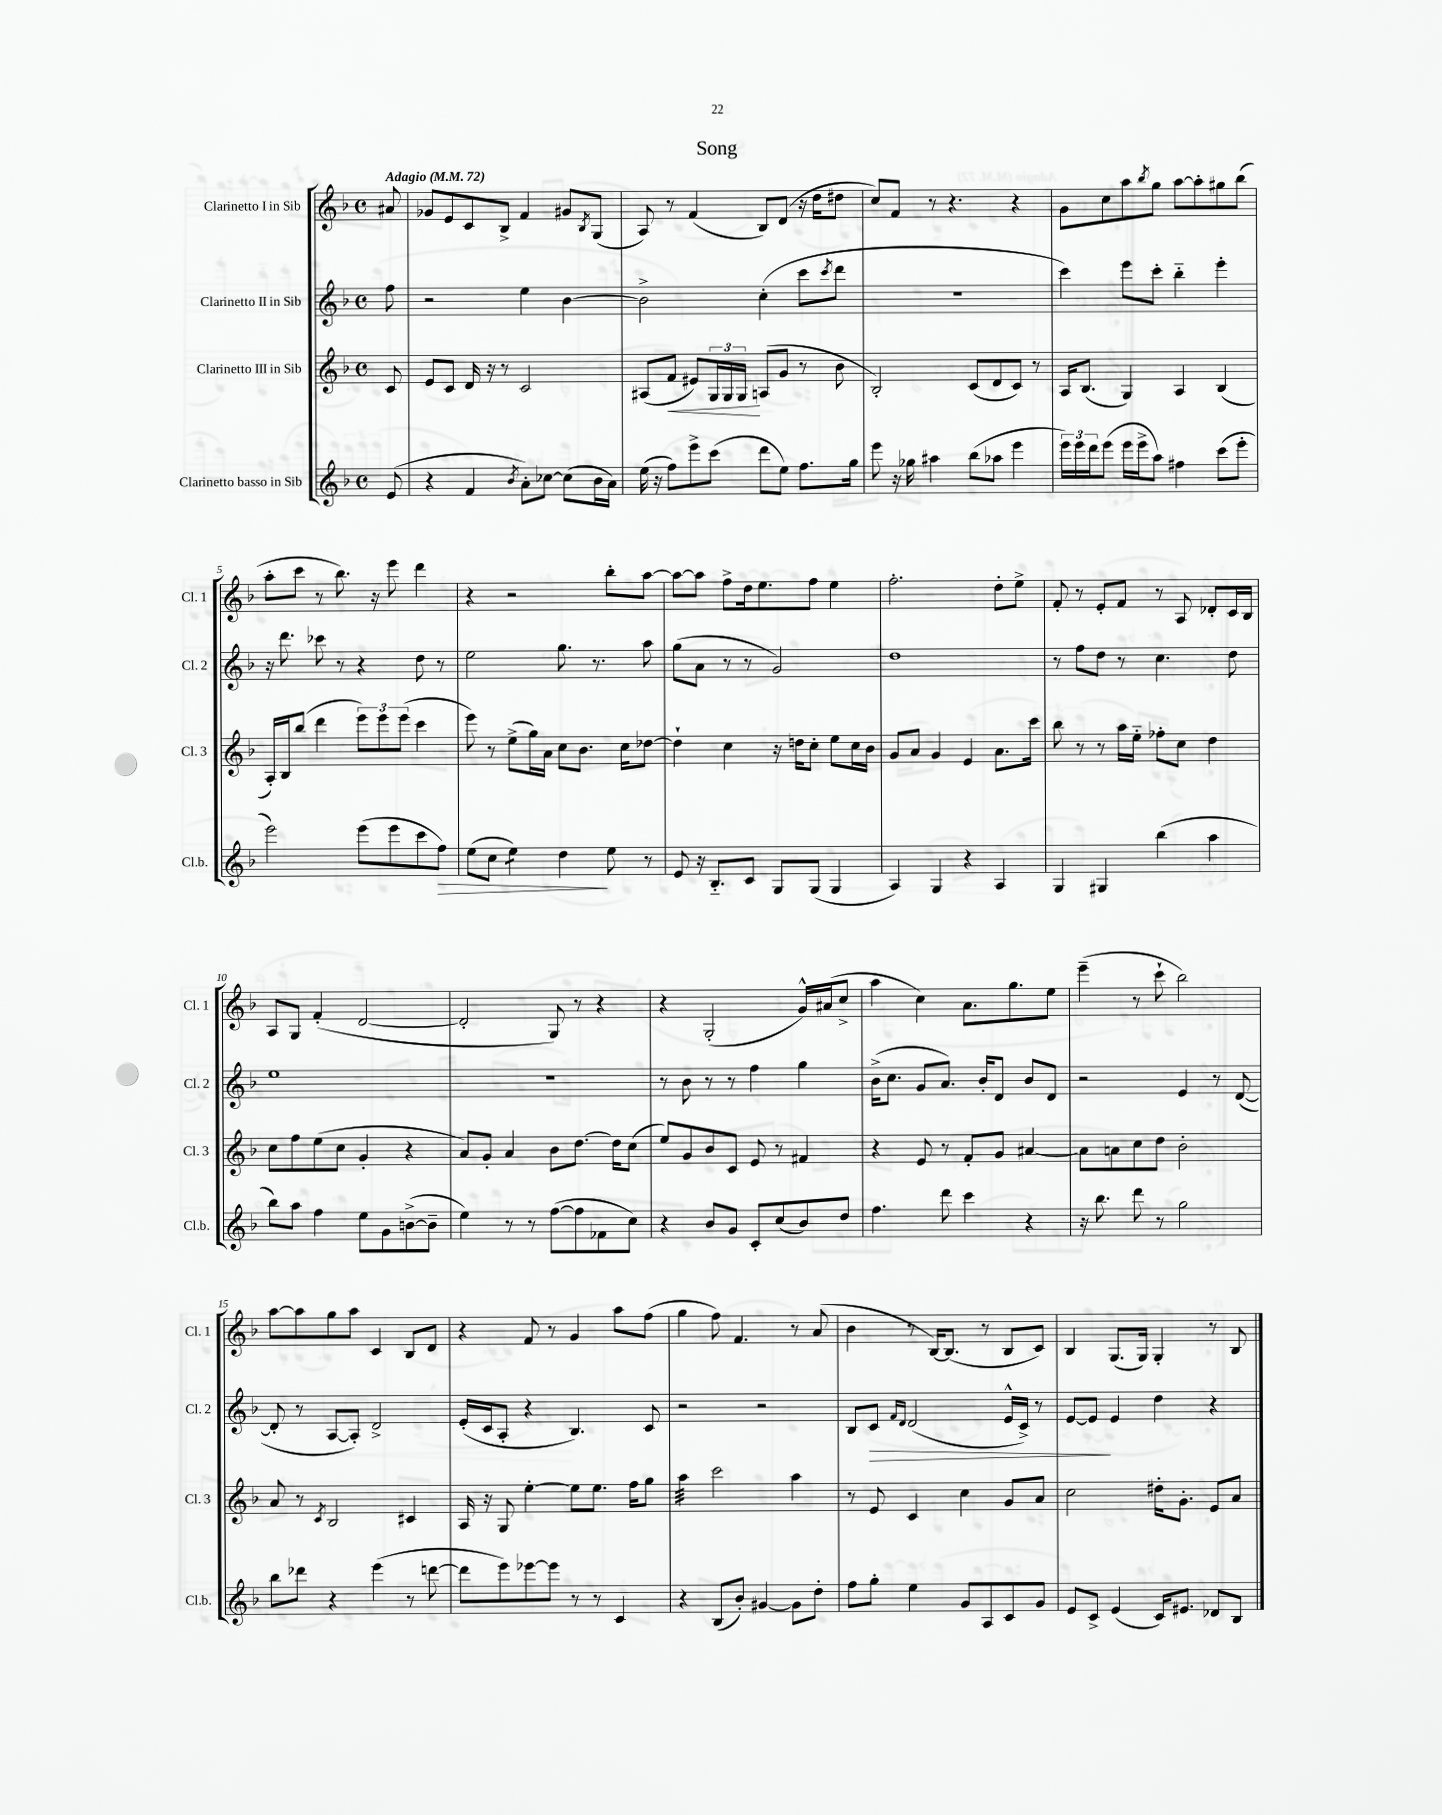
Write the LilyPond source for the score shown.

\header { title = "Song" }
<<
\new StaffGroup <<
\new Staff = "s0" \with { instrumentName = "Clarinetto I in Sib" shortInstrumentName = "Cl. 1" } {
    \clef treble \key f \major \defaultTimeSignature \time 4/4 \partial 8 \tempo "Adagio" 4 = 72
    ais'8 |
    ges'8 e'8 c'8 bes8-> f'4 gis'8 \acciaccatura { bes8 } g8( |
    a8) r8 f'4( bes8) d'8( r16 d''16 dis''8 |
    c''8) f'8 r8 r4. r4 |
    g'8 c''8 a''8 \acciaccatura { bes''8 } g''8 a''8~ a''8-. gis''8 bes''8( |
    a''8-. c'''8 r8 bes''8.) r16 e'''8 d'''4 |
    r4 r2 bes''8-. a''8~ |
    a''8~ a''8 f''8-> d''16 e''8. f''8 e''4 |
    f''2.-. d''8-. e''8-> |
    f'8-. r8 e'8-. f'8 r8 a8 des'8-. c'16 bes16 |
    a8 g8 f'4-.( d'2~ |
    d'2-. g8) r8 r4 |
    r4 g2-.( g'16-^) ais'16( c''8-> |
    a''4 c''4) a'8. g''8. e''8 |
    e'''4--( r8 c'''8-! bes''2) |
    a''8~ a''8 g''8 a''8 c'4 bes8 d'8 |
    r4 f'8 r8 g'4 a''8 f''8( |
    g''4 f''8) f'4. r8 a'8( |
    bes'4 r8 bes16~) bes8.( r8 bes8 c'8) |
    bes4 g8.( g16) g4-. r8 bes8 \bar "|." |
}
\new Staff = "s1" \with { instrumentName = "Clarinetto II in Sib" shortInstrumentName = "Cl. 2" } {
    \clef treble \key f \major \defaultTimeSignature \time 4/4 \partial 8
    f''8 |
    r2 e''4 bes'4~ |
    bes'2-> c''4-.( c'''8 \acciaccatura { c'''8 } d'''8 |
    R1 |
    c'''4) e'''8 c'''8-. bes''4-_ e'''4-. |
    r16 d'''8. ces'''8 r8 r4 d''8 r8 |
    e''2 g''8. r8. a''8 |
    g''8( a'8 r8 r8 g'2) |
    d''1 |
    r8 f''8 d''8 r8 c''4. d''8 |
    e''1 |
    r1 |
    r8 bes'8 r8 r8 f''4 g''4 |
    bes'16->( c''8. g'8 a'8.) bes'16-. d'8 bes'8 d'8 |
    r2 e'4 r8 d'8~( |
    d'8-. r8 a8~ a8-.) d'2-> |
    e'16-.( c'16 a8-. r4 bes4.) c'8 |
    r2 r2 |
    bes8 c'8\> \grace { f'16 d'16 } d'2( e'16-^ c'16->) r8 |
    e'8~ e'8\! e'4 d''4 r4 \bar "|." |
}
\new Staff = "s2" \with { instrumentName = "Clarinetto III in Sib" shortInstrumentName = "Cl. 3" } {
    \clef treble \key f \major \defaultTimeSignature \time 4/4 \partial 8
    c'8 |
    e'8 c'8 d'16 r16 r8 c'2 |
    ais8( f'8\< eis'8) \tuplet 3/2 { g16 g16 g16\! } a8( g'8 r8 bes'8 |
    bes2-.) c'8( d'8 c'8) r8 |
    a16 bes8.( g4) a4 bes4( |
    a16-.) bes16 bes''8( d'''4 \tuplet 3/2 { e'''8) e'''8 e'''8( } c'''4 |
    e'''8) r8 e''8->( g''16) a'16 c''8 bes'8. c''16 des''8~ |
    des''4-! c''4 r16 d''16 c''8-. e''8 c''16 bes'16 |
    g'8 a'8 g'4 e'4 a'8. c'''16 |
    bes''8 r8 r8 a''16 e''16-_ fes''8-. c''8 d''4 |
    c''8 f''8 e''8( c''8 g'4-. r4 |
    a'8) g'8-. a'4 bes'8 d''8.~ d''16 c''8( |
    e''8) g'8 bes'8 c'8 e'8 r8 fis'4 |
    r4 e'8 r8 f'8-. g'8 ais'4~ |
    ais'8 a'8 c''8 d''8 bes'2-. |
    a'8 r8 \acciaccatura { c'8 } bes2 cis'4 |
    a16 r16 g8 e''4~-. e''8 e''8. f''16 g''8 |
    a''4:32 c'''2 a''4 |
    r8 e'8 c'4 c''4 g'8 a'8 |
    c''2 dis''16-. g'8.-. e'8 a'8 \bar "|." |
}
\new Staff = "s3" \with { instrumentName = "Clarinetto basso in Sib" shortInstrumentName = "Cl.b." } {
    \clef treble \key f \major \defaultTimeSignature \time 4/4 \partial 8
    e'8( |
    r4 f'4 \acciaccatura { bes'8 } a'8-.) ces''8~ ces''8( bes'16 a'16) |
    e''16( r16 f''8) e'''8-> c'''8( d'''8 e''8) f''8. g''16 |
    e'''8 r16 ges''16 ais''4 bes''8( aes''8 e'''4 |
    \tuplet 3/2 { e'''16) e'''16 d'''16 } e'''8( e'''16 e'''16-> a''8) fis''4 c'''8( e'''8-. |
    e'''2) e'''8( e'''8 c'''8 f''8\>) |
    e''8( c''8 e''4:8) d''4\! e''8 r8 |
    e'8 r16 bes8.-_ c'8 g8 g8( g4 |
    a4) g4 r4 a4 |
    g4 gis4 bes''4( a''4 |
    bes''8) a''8 f''4 e''8 g'8 b'8~->( b'8-- |
    e''4) r8 r8 f''8~( f''8 fes'8 c''8) |
    r4 bes'8 g'8 c'8-. c''8( bes'8) d''8 |
    f''4. d'''8 c'''4 r4 |
    r16 bes''8. d'''8 r8 g''2 |
    bes''8 des'''8 r4 e'''4( r8 d'''8~ |
    d'''8 e'''8) ees'''8~ ees'''8 r8 r8 c'4 |
    r4 bes8( bes'8-.) gis'4~ gis'8 d''8-. |
    f''8 g''8-. e''4 g'8 a8 c'8 g'8 |
    e'8 c'8-> e'4( c'16) eis'8. des'8 bes8 \bar "|." |
}
>>
>>
